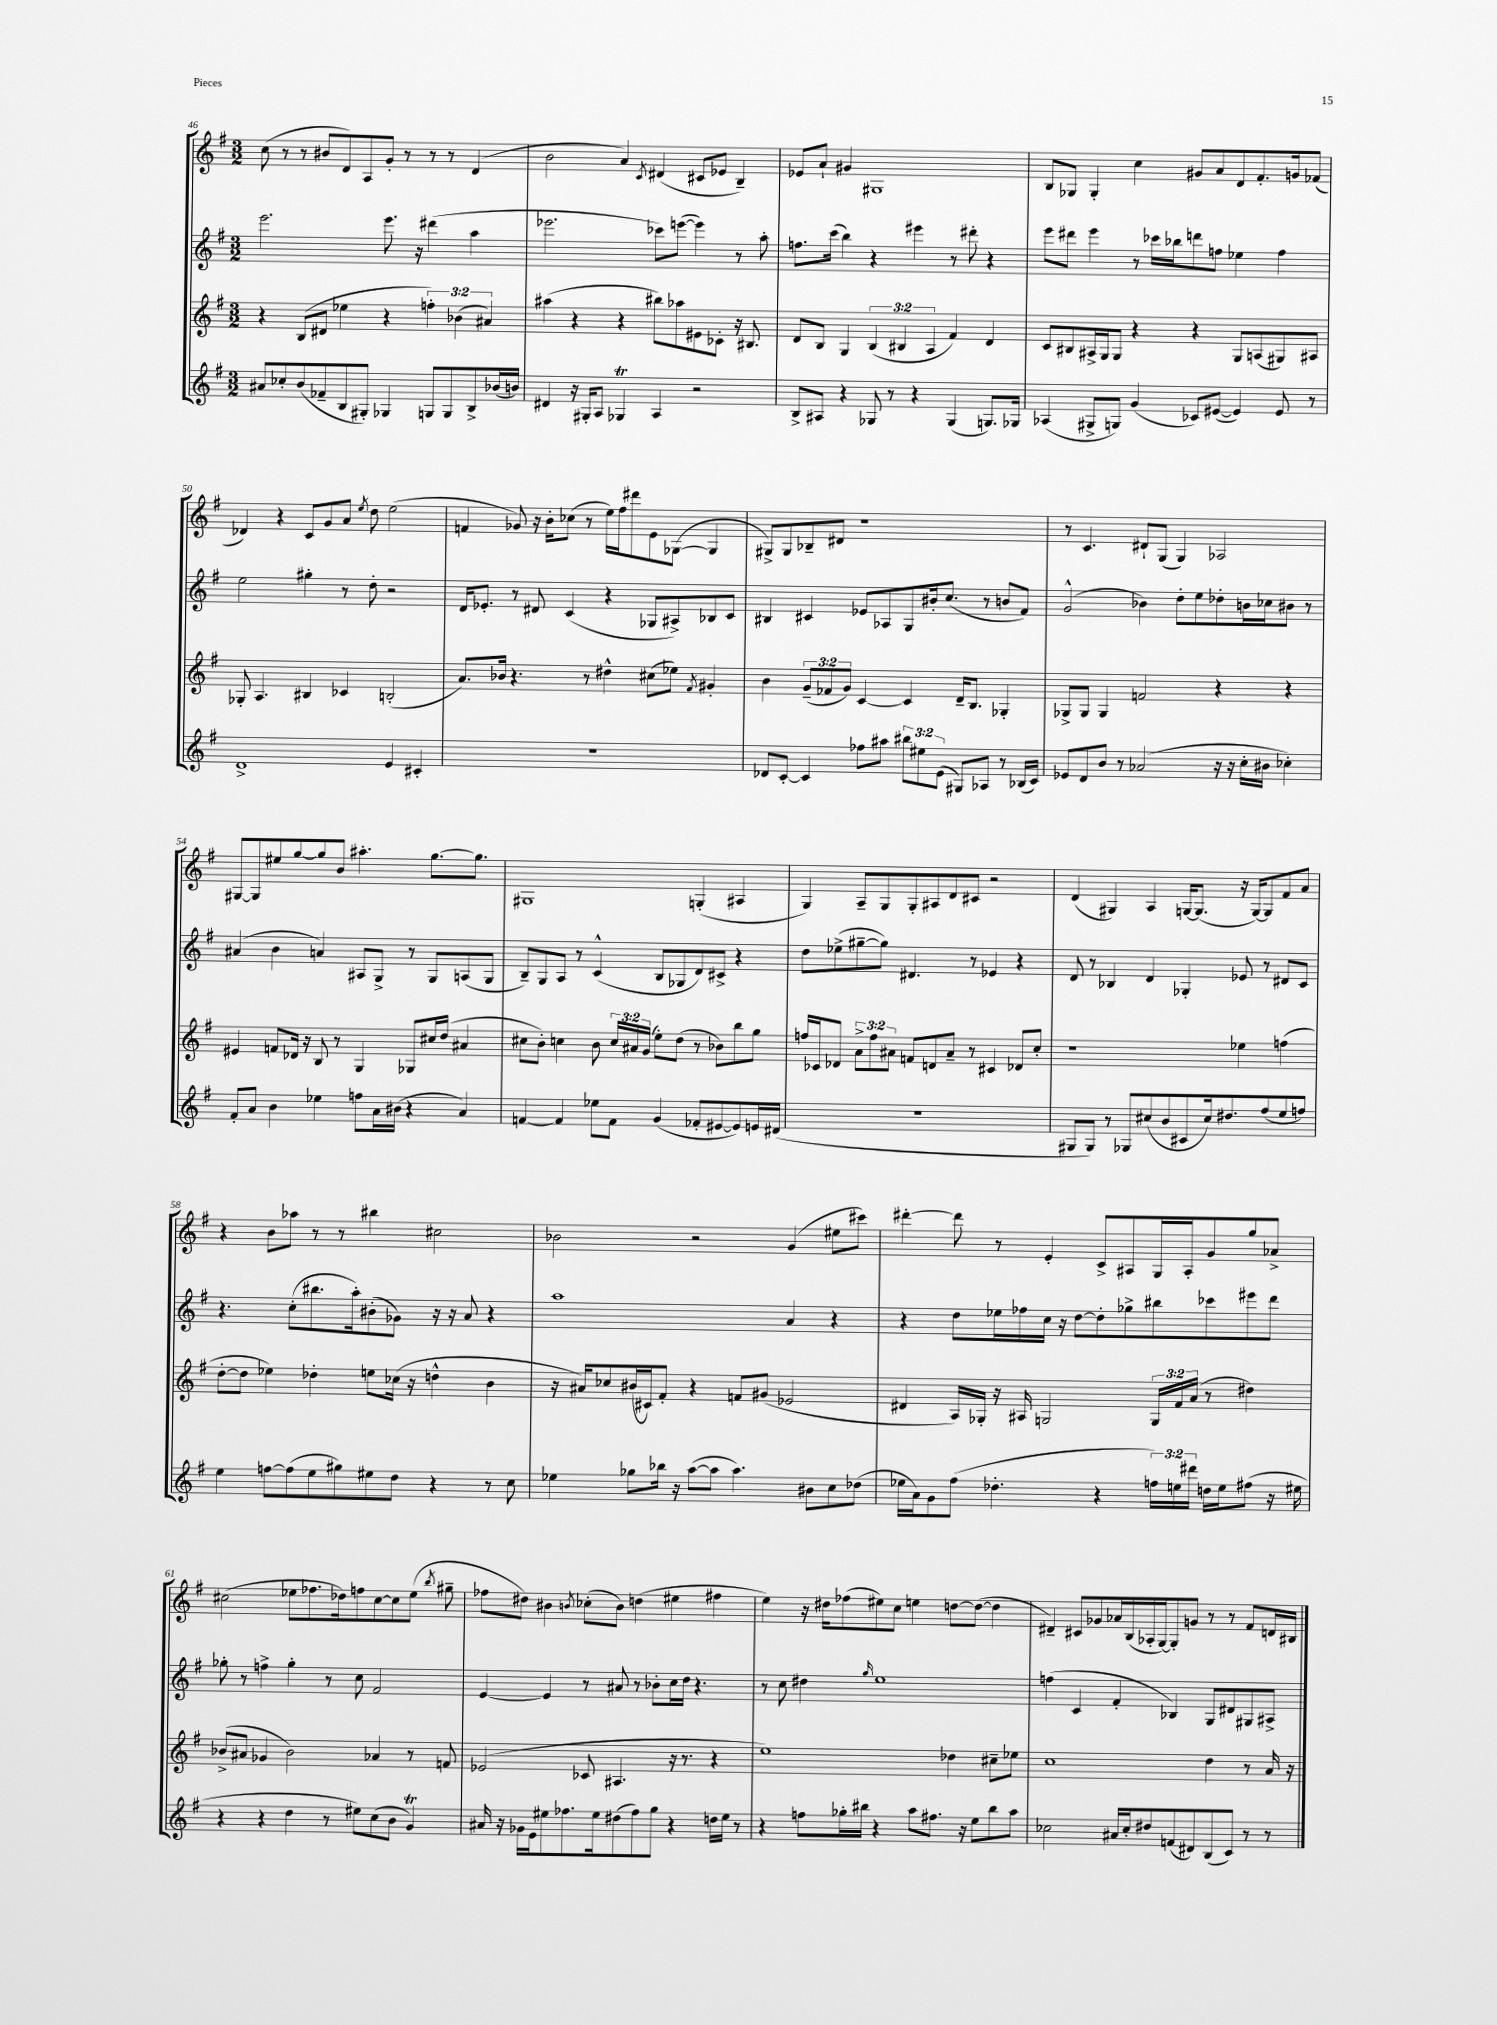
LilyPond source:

<<
\new StaffGroup <<
\new Staff = "s0" {
    \clef treble \key g \major \numericTimeSignature \time 3/2
    \autoBeamOff c''8( r8 r8 bis'8[ d'8) a8 g'8]-. r8 r8 r8 d'4( |
    b'2 a'4) \acciaccatura { c'8 } dis'4( cis'8[ ees'8] b4--) |
    ees'8[ a'8]-! gis'4 gis1 |
    b8[ ges8] ges4-. c''4 gis'8[ a'8 d'8 fis'8.-. g'16 fes'8]( |
    des'4) r4 c'8[ g'8 a'8] \acciaccatura { e''8 } d''8 e''2( |
    f'4 ges'8) r16 b'16[-. ces''8]( r8 e''16[) fis''16 dis'''8 e'8 ges8]~( ges4 |
    gis8[->) gis8 bes8-- dis'8] r1 |
    r8 c'4. dis'8[-! g8]( g4) aes2 |
    gis8[~ gis8 eis''8 g''8~ g''8 b'8] ais''4.-. g''8.[~ g''8.] |
    gis1 g4-.( ais4 |
    g4) a8[-- g8 g8-. ais8 d'8 cis'8] r2 |
    d'4( gis4) a4 g16[~ g8.]( r16 g16[~) g8 fis'8 a'8] |
    r4 b'8[ aes''8] r8 r8 bis''4 cis''2 |
    bes'2 r2 g'4( eis''8[ cis'''8]) |
    dis'''4~-. dis'''8 r8 e'4-. c'8[-> ais8 g16 ais16-. g'8 g''8 aes'8]-> |
    cis''2( ees''8[ fes''8. des''16) f''8 cis''8~ cis''8 ees''8]( \acciaccatura { b''8 } gis''8-- |
    fes''8[ dis''8]) bis'4 \acciaccatura { b'8 } ces''8[-.( b'8]) d''4( eis''4 fis''4 |
    e''4) r16 dis''16[ fes''8( eis''8) c''8] e''4 d''8[~ d''8]~( d''4 |
    dis'4--) cis'8[ ges'8 aes'16 b16( aes16-. g16~) g8-. g'8] r8 r8 fis'8[ d'16 bis16] \bar "|." |
}
\new Staff = "s1" {
    \clef treble \key g \major \numericTimeSignature \time 3/2
    \autoBeamOff e'''2. e'''8. r16 dis'''4( a''4 |
    ees'''2. ces'''8[) e'''8]~( e'''4) r8 a''8-. |
    f''8.[ c'''16]( b''4) r4 eis'''4 r8 dis'''8-. r4 |
    e'''8[ dis'''8] e'''4 r8 ces'''16[ bes''16 d'''8 f''8] ees''4 f''4 |
    e''2 gis''4-. r8 d''8-. r2 |
    d'16[ ees'8.]-. r8 dis'8 c'4( r4 ges8[ ais8->) bes8 c'8] |
    bis4 cis'4 ees'8[ aes8 g8 bis'16-. c''8.]( r8 b'8[ fis'8]) |
    g'2-^( bes'4) d''8[-. e''8 des''8-. b'16 ces''16 bis'8] r8 |
    ais'4( b'4 a'4) ais8[ g8]-> r8 g8[ a8( g8] |
    b8[--) g8 a8] r8 c'4-^( b8[ ges8 d'8) cis'8]-> r4 |
    d''8[ ees''8->( gis''8~-- gis''8]) dis'4. r8 ees'4 r4 |
    d'8 r8 bes4 d'4 ges4-. ees'8 r8 dis'8[ c'8] |
    r4. c''8[-.( bis''8. a''16-.) bis'8-.( ges'8]) r16 r16 a'8 r4 |
    a''1 a'4 r4 |
    r4 d''8[ ees''16 fes''16 c''16] r16 d''8[~ d''8-. ges''8-> bis''8 ces'''8 eis'''8 d'''8] |
    ges''8-. r8 f''4-> ges''4-. r8 c''8 fis'2 |
    e'4~ e'4 r8 ais'8 r8 bes'8[-. c''16 d''16] r4. |
    r8 c''8 dis''4 \grace { g''16 } e''1 |
    f''4( c'4 fis'4-. bes4) g8[ dis'8 gis8 ais8]-> \bar "|." |
}
\new Staff = "s2" {
    \clef treble \key g \major \numericTimeSignature \time 3/2 \override Staff.TupletNumber.text = #tuplet-number::calc-fraction-text
    \autoBeamOff r4 b8[( dis'8] ees''4 r4 \tuplet 3/2 { f''4-.) bes'4( ais'4) } |
    ais''4( r4 r4 bis''8[) aes''8 eis'8 ces'8]-. r16 bis8. |
    d'8[ b8] g4 \tuplet 3/2 { b4( bis4 a4 } fis'4) d'4 |
    c'8[ bis8 ais16-> g16 g8] r4 r4 g8[ a8( gis8) ais8] |
    ges8-. a4. bis4 ces'4 b2-.( |
    a'8.[) bes'16] r4. r8 dis''4-^ cis''8[( ees''8]) \acciaccatura { fis'8 } gis'4-. |
    b'4 \tuplet 3/2 { g'8[--( fes'8 g'8]) } c'4~ c'4 d'16[-- b8.] ges4-. |
    ges8[-> ges8] ges4 f'2 r4 r4 |
    eis'4 f'8[ des'16] r16 b8 r8 g4 ges8[ cis''16 d''16]( ais'4 |
    cis''8[ b'8]-.) c''4 b'8 \tuplet 3/2 { c''16[ ais'16 g'16]( } e''8[-.) d''8]( r8 bes'8[) b''8 g''8] |
    f''16[ ces'16 des'8] \tuplet 3/2 { a'8[-> f''8 ais'8] } f'8[ d'8 ais'8]-- r8 cis'4 des'8[ c''8]-. |
    r1 ees''4 f''4( |
    d''8[~-. d''8] ees''4) des''4-. e''8[ ces''16]( r16 d''4-^ b'4 |
    r16 ais'16[) ces''8 bis'16( cis'16) fis'8]-. r4 f'8[ gis'8]( ees'2 |
    dis'4 a16[) ges16]-. r16 ais16 g2 \tuplet 3/2 { g16[ fis'16 a'16]( } r8 dis''4) |
    bes'8[->( ais'8] ges'4 bes'2) aes'4 r8 f'8 |
    ees'2( ces'8 ais4. r16 r8. r4 |
    e''1) des''4 cis''8[-- ees''8] |
    c''1 d''4 r8 a'16 r16 \bar "|." |
}
\new Staff = "s3" {
    \clef treble \key g \major \numericTimeSignature \time 3/2 \override Staff.TupletNumber.text = #tuplet-number::calc-fraction-text
    \autoBeamOff ais'8[ ces''8-. b'8( fes'8-- b8 gis8]-.) ges4 g8[ g8 b8-> bes'16( b'16]) |
    dis'4 r16 gis16[-. a8] ges4\trill a4 r2 |
    b8[-> ais8] r4 ges8 r8 r4 ges4( g8.[) ges16] |
    aes4( gis8[-> g8]) g'4( ces'8[) eis'8]~( eis'4) eis'8 r8 |
    d'1-> e'4 cis'4-. |
    R1. |
    des'8[ c'8]~-. c'4 fes''8[ ais''8] \tuplet 3/2 { bis''8[ eis''8 e'8]( } gis8[) aes8] r8 bes16[( c'16]) |
    ees'8[ d'8 b'8] r8 aes'2( r16 r16 c''16[-. bis'16] ces''4-.) |
    fis'8[-. a'8] b'4 ees''4 f''8[ a'16 bis'16]( r4 a'4) |
    f'4~ f'4 ees''8[ f'8] g'4( fes'8[-. eis'8~ eis'8) e'16 dis'16]( |
    R1. |
    gis8[ gis8]) r8 ges8[ cis''8( b'8 cis'8 cis''16) dis''8. fis''8( e''8 f''8]) |
    e''4 f''8[~ f''8( e''8 gis''8) eis''8 d''8] r4 r8 c''8 |
    ees''4 ges''8[ bes''16] r16 a''8[~( a''8] a''4.) bis'8[ c''8 des''8]( |
    ees''16[ a'16) g'8 fis''8]( des''4.-. r4 \tuplet 3/2 { f''16[) e''16 dis'''16] } d''16[ e''16 fis''8]( r16 eis''16 |
    r4 r4 d''4 r8 eis''8[) c''8( b'8] g'4\trill) |
    ais'16 r16 ges'16[ e'16 eis''8 fes''8. eis''16 dis''8( fes''8) g''8] r4 d''16[ eis''16] r8 |
    r4 f''8[ ges''16-. bis''16] r4 a''8[ fis''8.] r16 e''8[ bis''8 a''8] |
    ces''2 ais'16[ ces''16-. dis''8 f'8( dis'8) b8( c'8]) r8 r8 \bar "|." |
}
>>
>>
\layout { \context { \Score currentBarNumber = #46 } }
